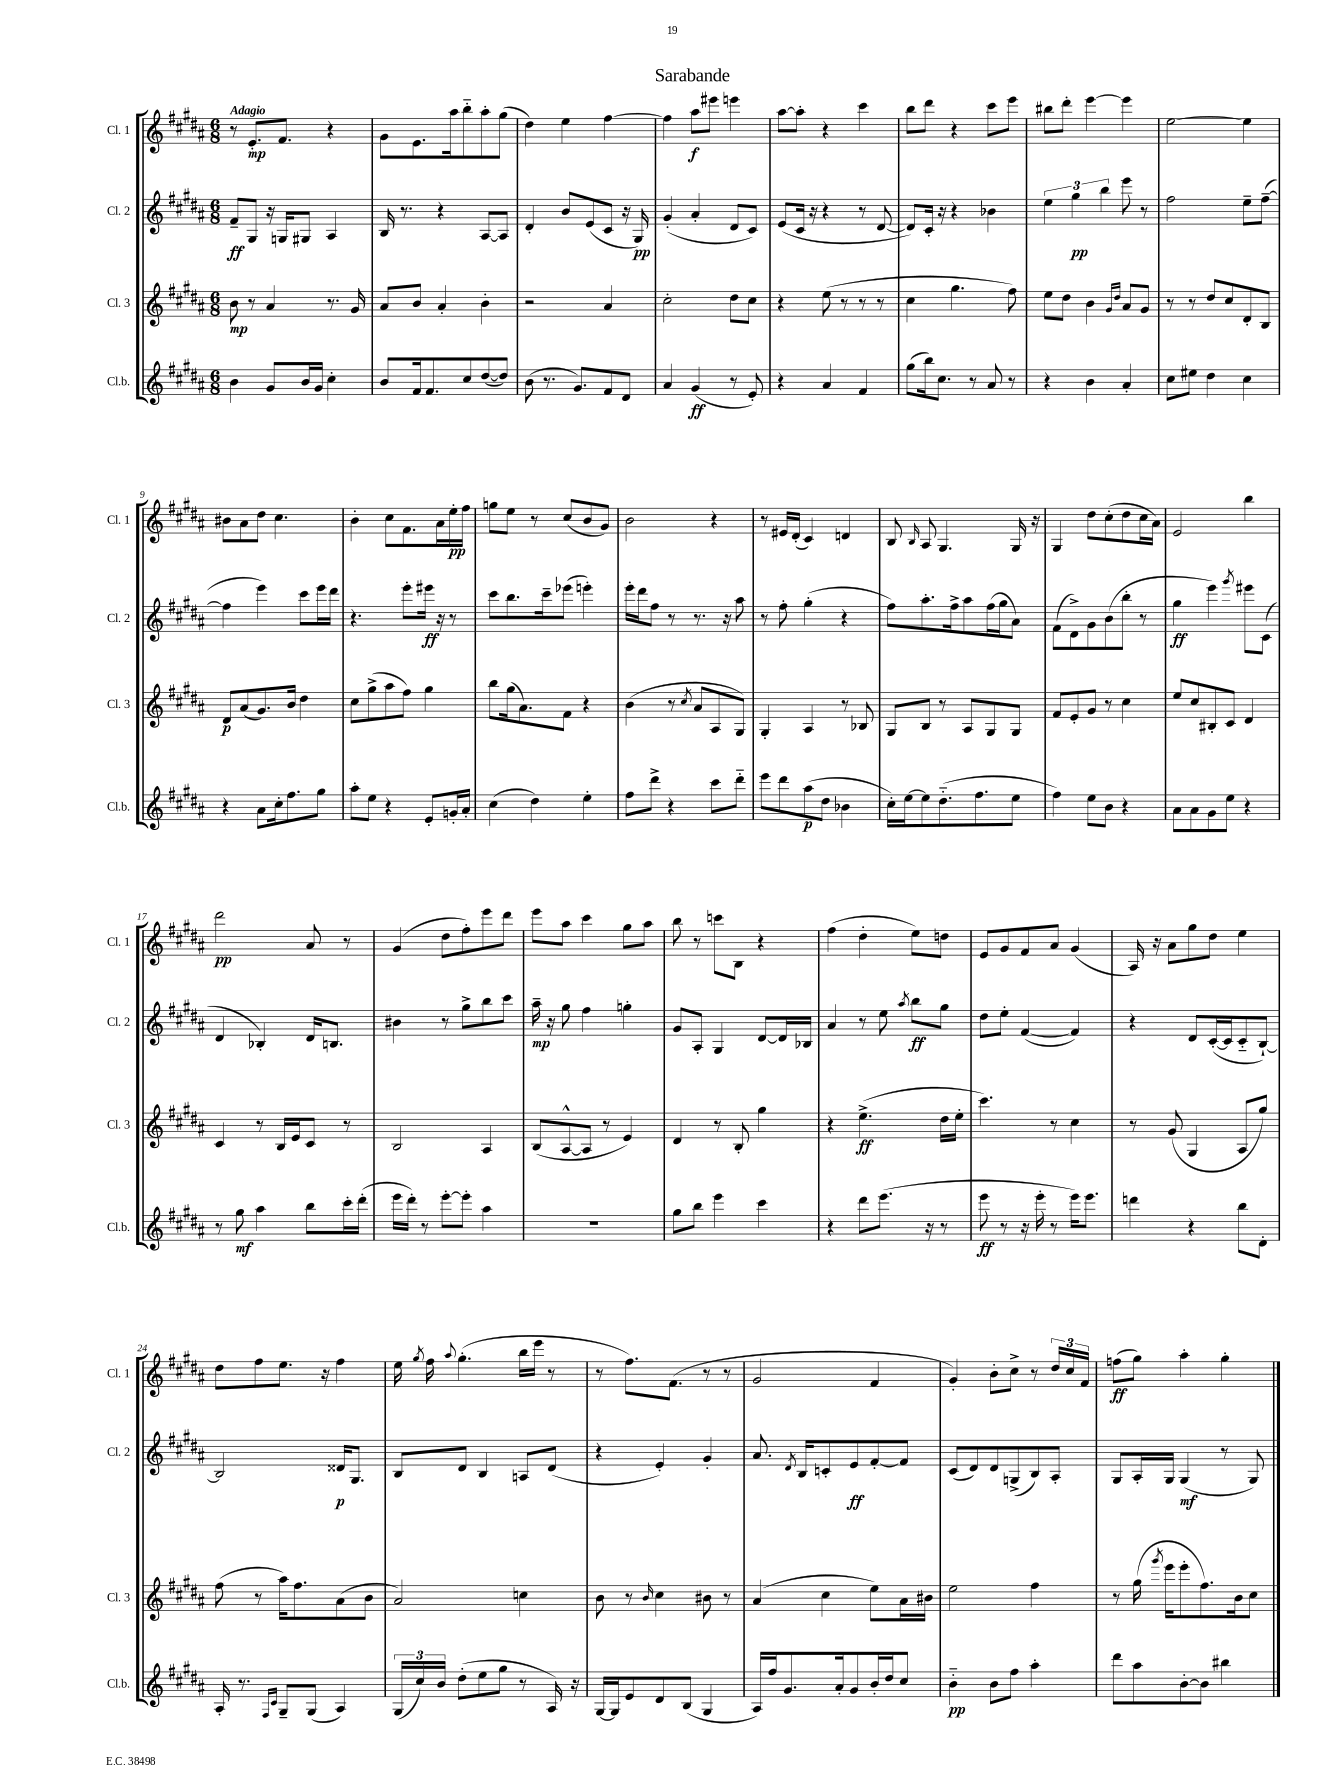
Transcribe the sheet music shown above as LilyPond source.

\header { title = "Sarabande" }
<<
\new StaffGroup <<
\new Staff = "s0" \with { instrumentName = "Cl. 1" shortInstrumentName = "Cl. 1" } {
    \clef treble \key b \major \numericTimeSignature \time 6/8 \tempo "Adagio"
    \autoBeamOff r8 e'8.[-.\mp fis'8.] r4 |
    gis'8[ e'8. ais''16 b''8-_ ais''8-. gis''8]( |
    dis''4) e''4 fis''4~ |
    fis''4 ais''8[\f eis'''8] e'''4 |
    ais''8[~ ais''8]-. r4 cis'''4 |
    b''8[ dis'''8] r4 cis'''8[ e'''8] |
    bis''8[ dis'''8]-. e'''4~ e'''4 |
    e''2~ e''4 |
    bis'8[ ais'8 dis''8] cis''4. |
    b'4-. cis''8[ fis'8. ais'16 e''16-.\pp fis''16] |
    g''8[ e''8] r8 cis''8[( b'8 gis'8]) |
    b'2 r4 |
    r8 eis'16[ dis'16]-.( cis'4) d'4 |
    b8 \grace { b16 } ais8 gis4. gis16 r16 |
    gis4 dis''8[ cis''8-.( dis''8 cis''16 ais'16]) |
    e'2 b''4 |
    dis'''2\pp ais'8 r8 |
    gis'4( dis''8[ fis''8-.) e'''8 dis'''8] |
    e'''8[ ais''8] cis'''4 gis''8[ ais''8] |
    b''8 r8 c'''8[ b8] r4 |
    fis''4( dis''4-. e''8[) d''8] |
    e'8[ gis'8 fis'8 ais'8] gis'4( |
    ais16) r16 ais'8[ gis''8 dis''8] e''4 |
    dis''8[ fis''8 e''8.] r16 fis''4 |
    e''16 \acciaccatura { gis''8 } fis''16 \appoggiatura { ais''8 } gis''4.-.( b''16[ e'''16] r8 |
    r8 fis''8.[) fis'8.]( r8 r8 |
    gis'2 fis'4 |
    gis'4-.) b'8[-. cis''8]-> r8 \tuplet 3/2 { dis''16[ cis''16 fis'16] } |
    f''8[\ff( gis''8]) ais''4-. gis''4-. \bar "|." |
}
\new Staff = "s1" \with { instrumentName = "Cl. 2" shortInstrumentName = "Cl. 2" } {
    \clef treble \key b \major \numericTimeSignature \time 6/8
    \autoBeamOff fis'8[--\ff gis8] r16 g16[ gis8] ais4 |
    b16 r8. r4 ais8[~ ais8] |
    dis'4-. b'8[ e'8( cis'8] r16 gis16\pp) |
    gis'4-.( ais'4-. dis'8[ cis'8]) |
    e'8[( cis'16] r16 r4 r8 dis'8~ |
    dis'8[) cis'16]-. r16 r4 bes'4 |
    \tuplet 3/2 { e''4 gis''4\pp b''4 } e'''8 r8 |
    fis''2 e''8[-- fis''8]~--( |
    fis''4 e'''4) cis'''8[ e'''16 dis'''16] |
    r4. e'''8[-. eis'''16]\ff r16 r8 |
    cis'''8[ b''8. cis'''16-- ees'''8]( e'''4-.) |
    e'''16[-. dis'''16 fis''8] r8 r8. r16 ais''8 |
    r8 fis''8-. gis''4-.( r4 |
    fis''8[) ais''8.-. fis''16-> ais''8 fis''16( gis''16 ais'8]) |
    fis'8[( dis'8->) gis'8 b'8( b''8]-. r8 |
    gis''4\ff e'''4) \acciaccatura { gis'''8 } eis'''8[ cis'8]( |
    dis'4 bes4-.) dis'16[ b8.] |
    bis'4 r8 gis''8[-> b''8 cis'''8] |
    ais''16--\mp r16 gis''8 fis''4 g''4-. |
    gis'8[ ais8]-. gis4 dis'8[~ dis'16 bes16] |
    ais'4 r8 e''8 \acciaccatura { ais''8 } b''8[\ff gis''8] |
    dis''8[ e''8]-. fis'4~( fis'4) |
    r4 dis'8[ cis'16~-.( cis'16 cis'8-_ b8]~-!) |
    b2 disis'16[\p gis8.] |
    b8[ dis'8] b4 a8[ dis'8]( |
    r4 e'4-.) gis'4-. |
    ais'8. \acciaccatura { dis'8 } b16[ c'8-. e'8\ff fis'8~-. fis'8] |
    cis'8[( dis'8) dis'8 g8->( b8) ais8]-. |
    gis8[ ais16-. gis16] gis4\mf( r8 gis8) \bar "|." |
}
\new Staff = "s2" \with { instrumentName = "Cl. 3" shortInstrumentName = "Cl. 3" } {
    \clef treble \key b \major \numericTimeSignature \time 6/8
    \autoBeamOff b'8\mp r8 ais'4 r8. gis'16 |
    ais'8[ b'8] ais'4-. b'4-. |
    r2 ais'4 |
    cis''2-. dis''8[ cis''8] |
    r4 e''8( r8 r8 r8 |
    cis''4 gis''4. fis''8) |
    e''8[ dis''8] b'4 \grace { gis'16[ dis''16] } ais'8[ gis'8] |
    r8 r8 dis''8[ cis''8 dis'8-. b8] |
    dis'8[\p ais'8( gis'8.) b'16] dis''4 |
    cis''8[ gis''8->( ais''8 fis''8]) gis''4 |
    b''8[ gis''16( ais'8.) fis'8] r4 |
    b'4( r8 \acciaccatura { cis''8 } ais'8[ ais8 gis8]) |
    gis4-. ais4 r8 bes8 |
    gis8[ b8] r8 ais8[ gis8 gis8] |
    fis'8[ e'8-. gis'8] r8 cis''4 |
    e''8[ cis''8 bis8-. cis'8] dis'4 |
    cis'4 r8 b16[ e'16 cis'8] r8 |
    b2 ais4 |
    b8[( ais8~-^ ais8] r8 e'4) |
    dis'4 r8 b8-. gis''4 |
    r4 e''4.->\ff( dis''16[ e''16]-. |
    cis'''4.) r8 cis''4 |
    r8 gis'8( gis4 ais8[ gis''8]) |
    fis''8( r8 ais''16[) fis''8. ais'8( b'8] |
    ais'2) c''4 |
    b'8 r8 \grace { b'16 } cis''4 bis'8 r8 |
    ais'4( cis''4 e''8[) ais'16 bis'16] |
    e''2 fis''4 |
    r8 gis''16( \acciaccatura { gis'''8 } e'''16[ e'''8-. fis''8.) b'16 cis''8] \bar "|." |
}
\new Staff = "s3" \with { instrumentName = "Cl.b." shortInstrumentName = "Cl.b." } {
    \clef treble \key b \major \numericTimeSignature \time 6/8
    \autoBeamOff b'4 gis'8[ b'16 gis'16] cis''4-. |
    b'8[ fis'16 fis'8. cis''8 dis''8~( dis''8]) |
    b'8( r8. gis'8.[) fis'8 dis'8] |
    ais'4 gis'4\ff( r8 e'8-.) |
    r4 ais'4 fis'4 |
    gis''8[( b''16) cis''8.] r8 ais'8 r8 |
    r4 b'4 ais'4-. |
    cis''8[ eis''8] dis''4 cis''4 |
    r4 ais'8[ cis''16-. fis''8. gis''8] |
    ais''8[-. e''8] r4 e'8[-. g'16-. ais'16]-. |
    cis''4( dis''4) e''4-. |
    fis''8[ dis'''8]-> r4 cis'''8[ dis'''8]-_ |
    e'''8[ dis'''8 ais''8\p( dis''8] bes'4 |
    cis''16[-.) e''16~ e''8 dis''8.-_( fis''8. e''8] |
    fis''4) e''8[ b'8] r4 |
    ais'8[ ais'8 gis'8 e''8] r4 |
    r8 gis''8\mf ais''4 b''8[ cis'''16-. dis'''16]-.( |
    e'''16[ dis'''16]-.) r8 e'''8[~-. e'''8]-. ais''4 |
    R2. |
    gis''8[ b''8] e'''4 cis'''4 |
    r4 dis'''8[ e'''8.]( r16 r8 |
    e'''8\ff r8 r16 e'''16-. r8 e'''16[) e'''8.] |
    d'''4 r4 b''8[ dis'8]-. |
    ais16-. r8. \grace { fis16[ cis'16] } gis8[-- gis8]( ais4) |
    \tuplet 3/2 { gis16[( cis''16) b'16] } dis''8[-.( e''8 gis''8] r8 ais16) r16 |
    gis16[~ gis16 e'8 dis'8 b8]( gis4 |
    ais16[) fis''16 gis'8. ais'16-. gis'8 b'16-. dis''16 cis''8] |
    b'4-_\pp b'8[ fis''8] ais''4-. |
    dis'''8[ ais''8 b'8~-. b'8] bis''4 \bar "|." |
}
>>
>>
